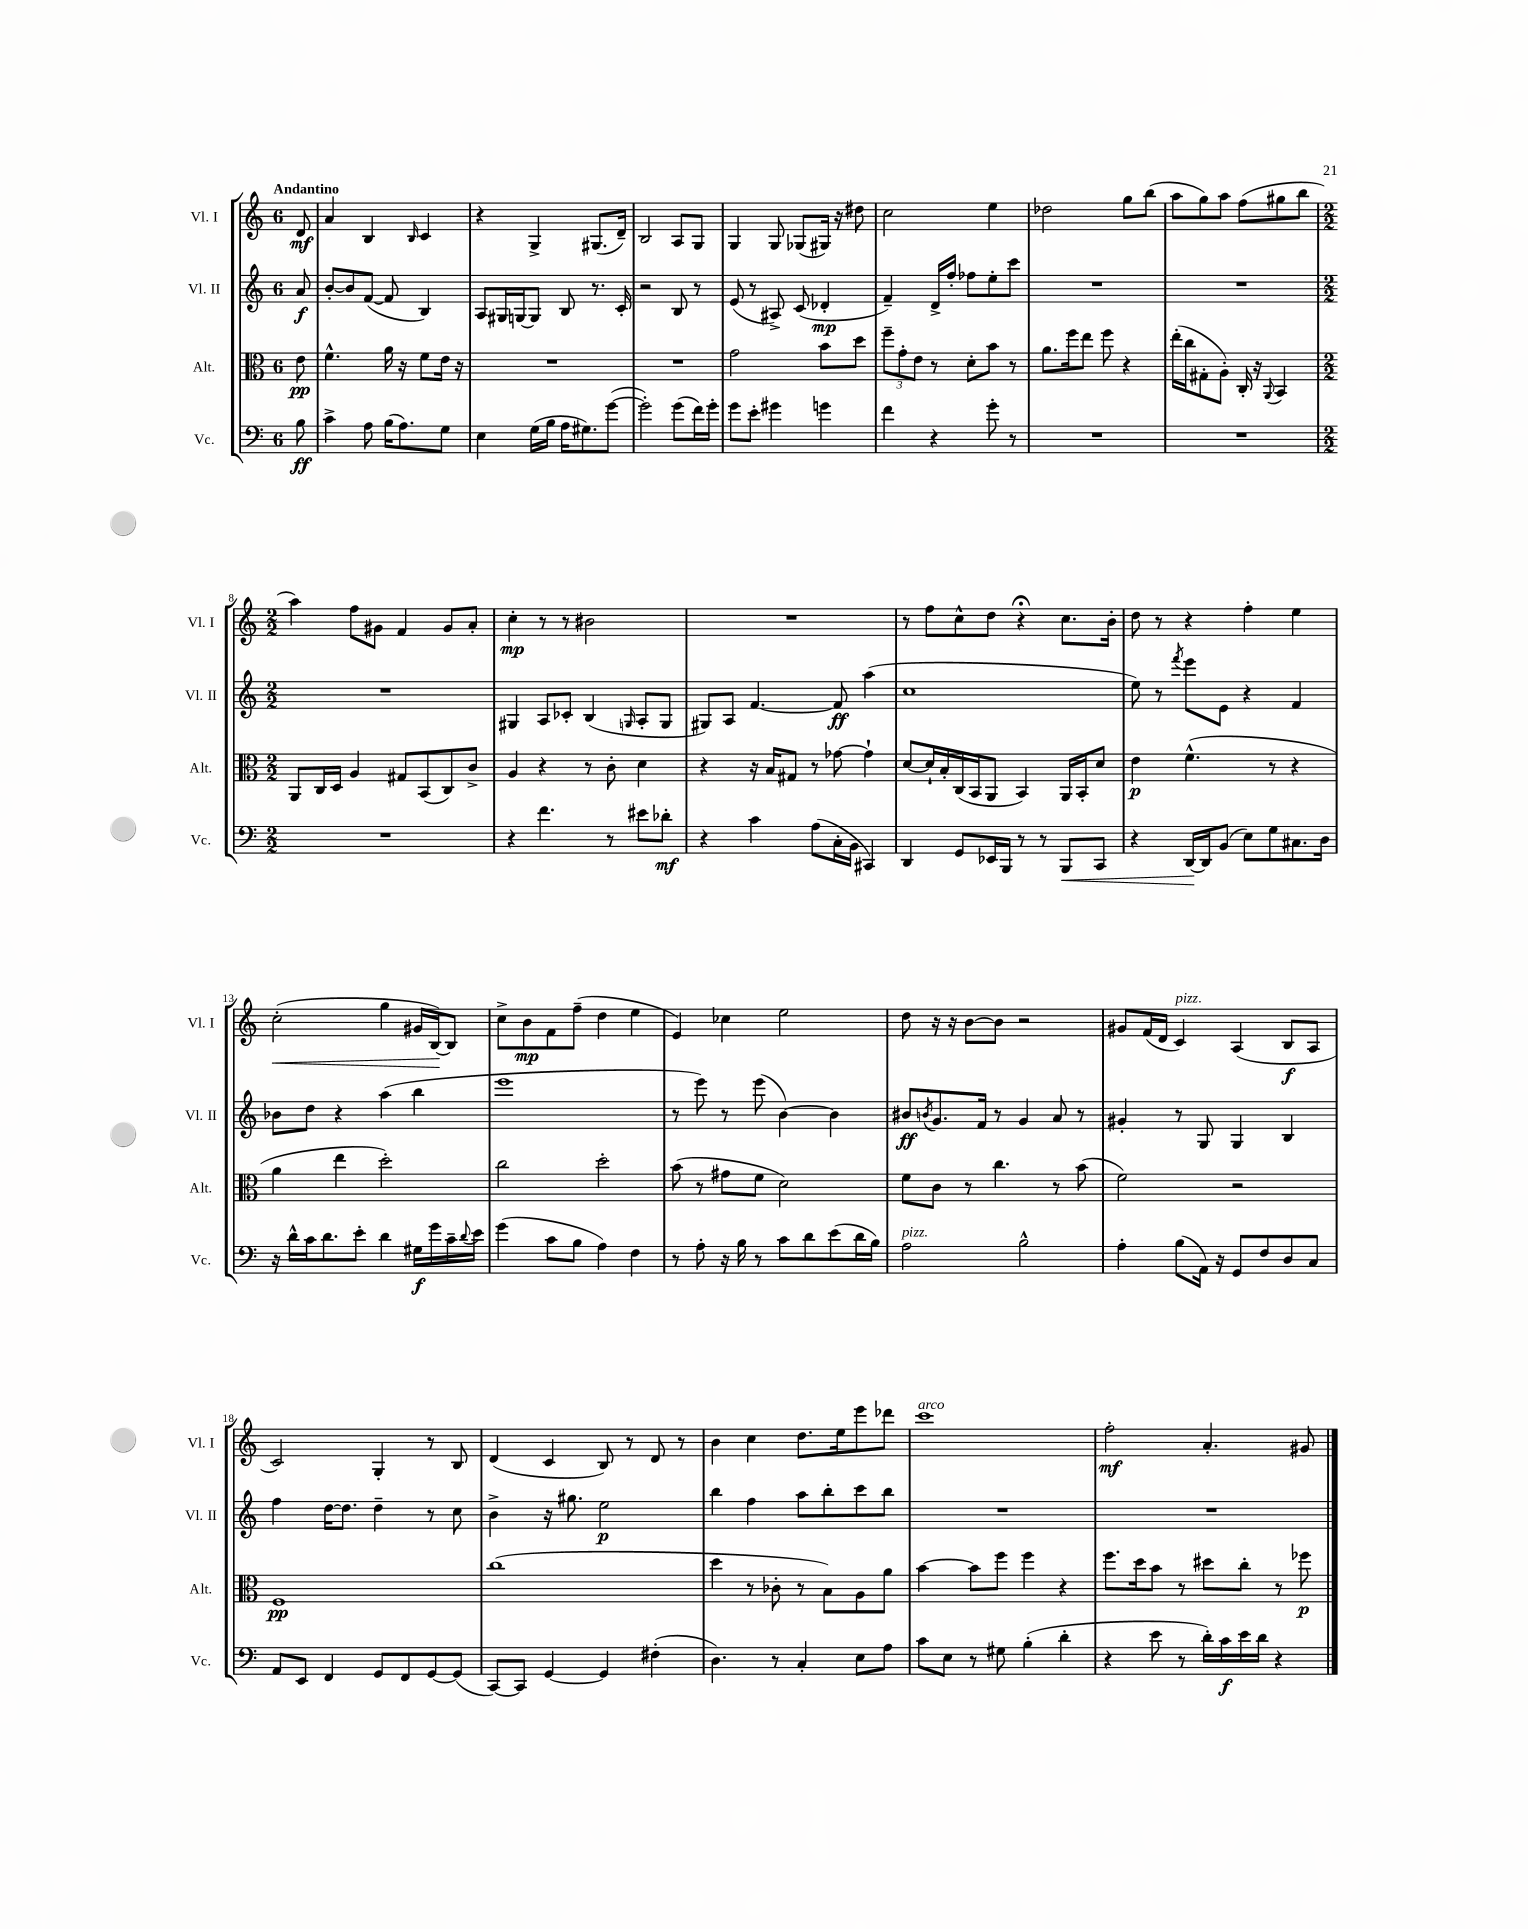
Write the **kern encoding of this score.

**kern	**kern	**kern	**kern
*staff4	*staff3	*staff2	*staff1
*clefF4	*clefC3	*clefG2	*clefG2
*k[]	*k[]	*k[]	*k[]
*M6/8	*M6/8	*M6/8	*M6/8
8B	8e	8a	8d
=	=	=	=
4c^	4.f^^	[8b'	4a
.	.	8b]	.
8A	.	([8f	4B
(16B	16a	8f]	.
8.A)	16r	.	.
.	.	.	16qqB
.	8f	4B)	4c
8G	16e	.	.
.	16r	.	.
=	=	=	=
4E	2.r	8A	4r
.	.	16G#	.
.	.	[16G	.
(16G	.	8G]	4G^
16B	.	.	.
16A	.	8B	.
8.G#)	.	.	.
.	.	8.r	(8.G#
([8g	.	.	.
.	.	16c'	16d~)
=	=	=	=
2g'])	2.r	2r	2B
(8g	.	8B	8A
16f)	.	8r	8G
16g'	.	.	.
=	=	=	=
8g	2g	(8e	4G
8e'	.	8r	.
4g#	.	8A#^)	8G
.	.	(8c	(8G-
4g	8b	4d-'	16G#)
.	.	.	16r
.	8dd	.	8dd#
=	=	=	=
4f	12ff~	4f~)	2cc
.	12g'	.	.
.	12e	.	.
4r	8r	16d^	.
.	.	16ff'	.
.	8d'	8ff-	.
8g'	8b	8ee'	4ee
8r	8r	8ccc	.
=	=	=	=
2.r	8.a	2.r	2dd-
.	16ff	.	.
.	8ee	.	.
.	8ff	.	.
.	4r	.	8gg
.	.	.	(8bb
=	=	=	=
2.r	(16ee'	2.r	8aa
.	16cc	.	.
.	8G#'	.	8gg)
.	8A')	.	8aa
.	16C'	.	(8ff
.	16r	.	.
.	8qqAA	.	.
.	4BB	.	8gg#
.	.	.	8bb
=	=	=	=
*M2/2	*M2/2	*M2/2	*M2/2
1r	8AA	1r	4aa)
.	16C	.	.
.	16D	.	.
.	4A	.	8ff
.	.	.	8g#
.	8G#	.	4f
.	(8BB	.	.
.	8C)	.	8g#
.	8c^	.	8a'
=	=	=	=
4r	4A	4G#	4cc'
4.f	4r	8A	8r
.	.	8c-'	8r
.	8r	(4B	2b#
8r	8c'	.	.
.	.	16qqG	.
8e#	4d	8A'	.
8d-'	.	8G	.
=	=	=	=
4r	4r	8G#)	1r
.	.	8A	.
4c	16r	[4.f	.
.	16B	.	.
.	8G#	.	.
(8A	8r	.	.
16C'	[8g-	8f]	.
16BB	.	.	.
4CC#)	4g-`]	(4aa	.
=	=	=	=
4DD	[8d	1cc	8r
.	16d`]	.	8ff
.	16B'	.	.
8GG	(16C	.	8cc^^
.	16BB	.	.
16EE-	8AA	.	8dd
16BBB	.	.	.
8r	4BB)	.	4r;
8r	.	.	.
8BBB	16AA	.	8.cc
.	16BB'	.	.
8CC	8d	.	.
.	.	.	16b'
=	=	=	=
4r	4e	8ee)	8dd
.	.	8r	8r
.	.	8qfff	.
[16DD	(4.f^^	8eee	4r
16DD]	.	.	.
(8BB	.	8e	.
8E)	.	4r	4ff'
8G	8r	.	.
8.C#	4r	4f	4ee
16D	.	.	.
=	=	=	=
16r	4a	8b-	(2cc'
16d^^	.	.	.
16c	.	8dd	.
8.d	.	.	.
.	4ee	4r	.
8e'	.	.	.
4d	2dd')	(4aa	4gg
16G#	.	4bb	16g#
16g	.	.	[16B)
16c~	.	.	8B]
8qqd	.	.	.
16e	.	.	.
=	=	=	=
(4g	2cc	1eee	8cc^
.	.	.	8b
8c	.	.	8f
8B	.	.	(8ff~
4A)	2dd'	.	4dd
4F	.	.	4ee
=	=	=	=
8r	(8b	8r	4e)
8A'	8r	8eee)	.
16r	8g#	8r	4cc-
16B	.	.	.
8r	8f	(8eee	.
8c	2d)	[4b)	2ee
8d	.	.	.
(8e	.	4b]	.
16d	.	.	.
16B)	.	.	.
=	=	=	=
2A	8f	8b#	8dd
.	.	8qb	.
.	8c	8.g	16r
.	.	.	16r
.	8r	.	[8b
.	.	16f	.
.	4.cc	8r	8b]
2B^^	.	4g	2r
.	8r	8a	.
.	(8b	8r	.
=	=	=	=
4A'	2f)	4g#'	8g#
.	.	.	(16f
.	.	.	16d
(8B	.	8r	4c)
16AA)	.	8G	.
16r	.	.	.
8GG	2r	4G	(4A
8F	.	.	.
8D	.	4B	8B
8C	.	.	8A
=	=	=	=
8AA	1F	4ff	2c)
8EE	.	.	.
4FF	.	[16dd	.
.	.	8.dd]	.
8GG	.	4dd~	4G'
8FF	.	.	.
[8GG	.	8r	8r
(8GG]	.	8cc	8B
=	=	=	=
[8CC)	(1cc	4b^	(4d
8CC]	.	.	.
[4GG	.	16r	4c
.	.	8.gg#	.
4GG]	.	2ee	8B)
.	.	.	8r
(4F#'	.	.	8d
.	.	.	8r
=	=	=	=
4.D)	4dd	4bb	4b
.	8r	4ff	4cc
8r	8c-'	.	.
4C'	8r	8aa	8.dd
.	8B)	8bb'	.
.	.	.	16ee
8E	8A	8ccc	8eee
8A	8a	8bb	8ddd-
=	=	=	=
8c	[4b	1r	1ccc
8E	.	.	.
8r	8b]	.	.
8G#	8ff	.	.
(4B'	4ff	.	.
4d'	4r	.	.
=	=	=	=
4r	8.ff	1r	2ff'
.	16dd	.	.
8e	8b	.	.
8r	8r	.	.
16d')	8dd#	.	4.a'
16c	.	.	.
16e	8cc'	.	.
16d	.	.	.
4r	8r	.	.
.	8ff-	.	8g#
==	==	==	==
*-	*-	*-	*-
